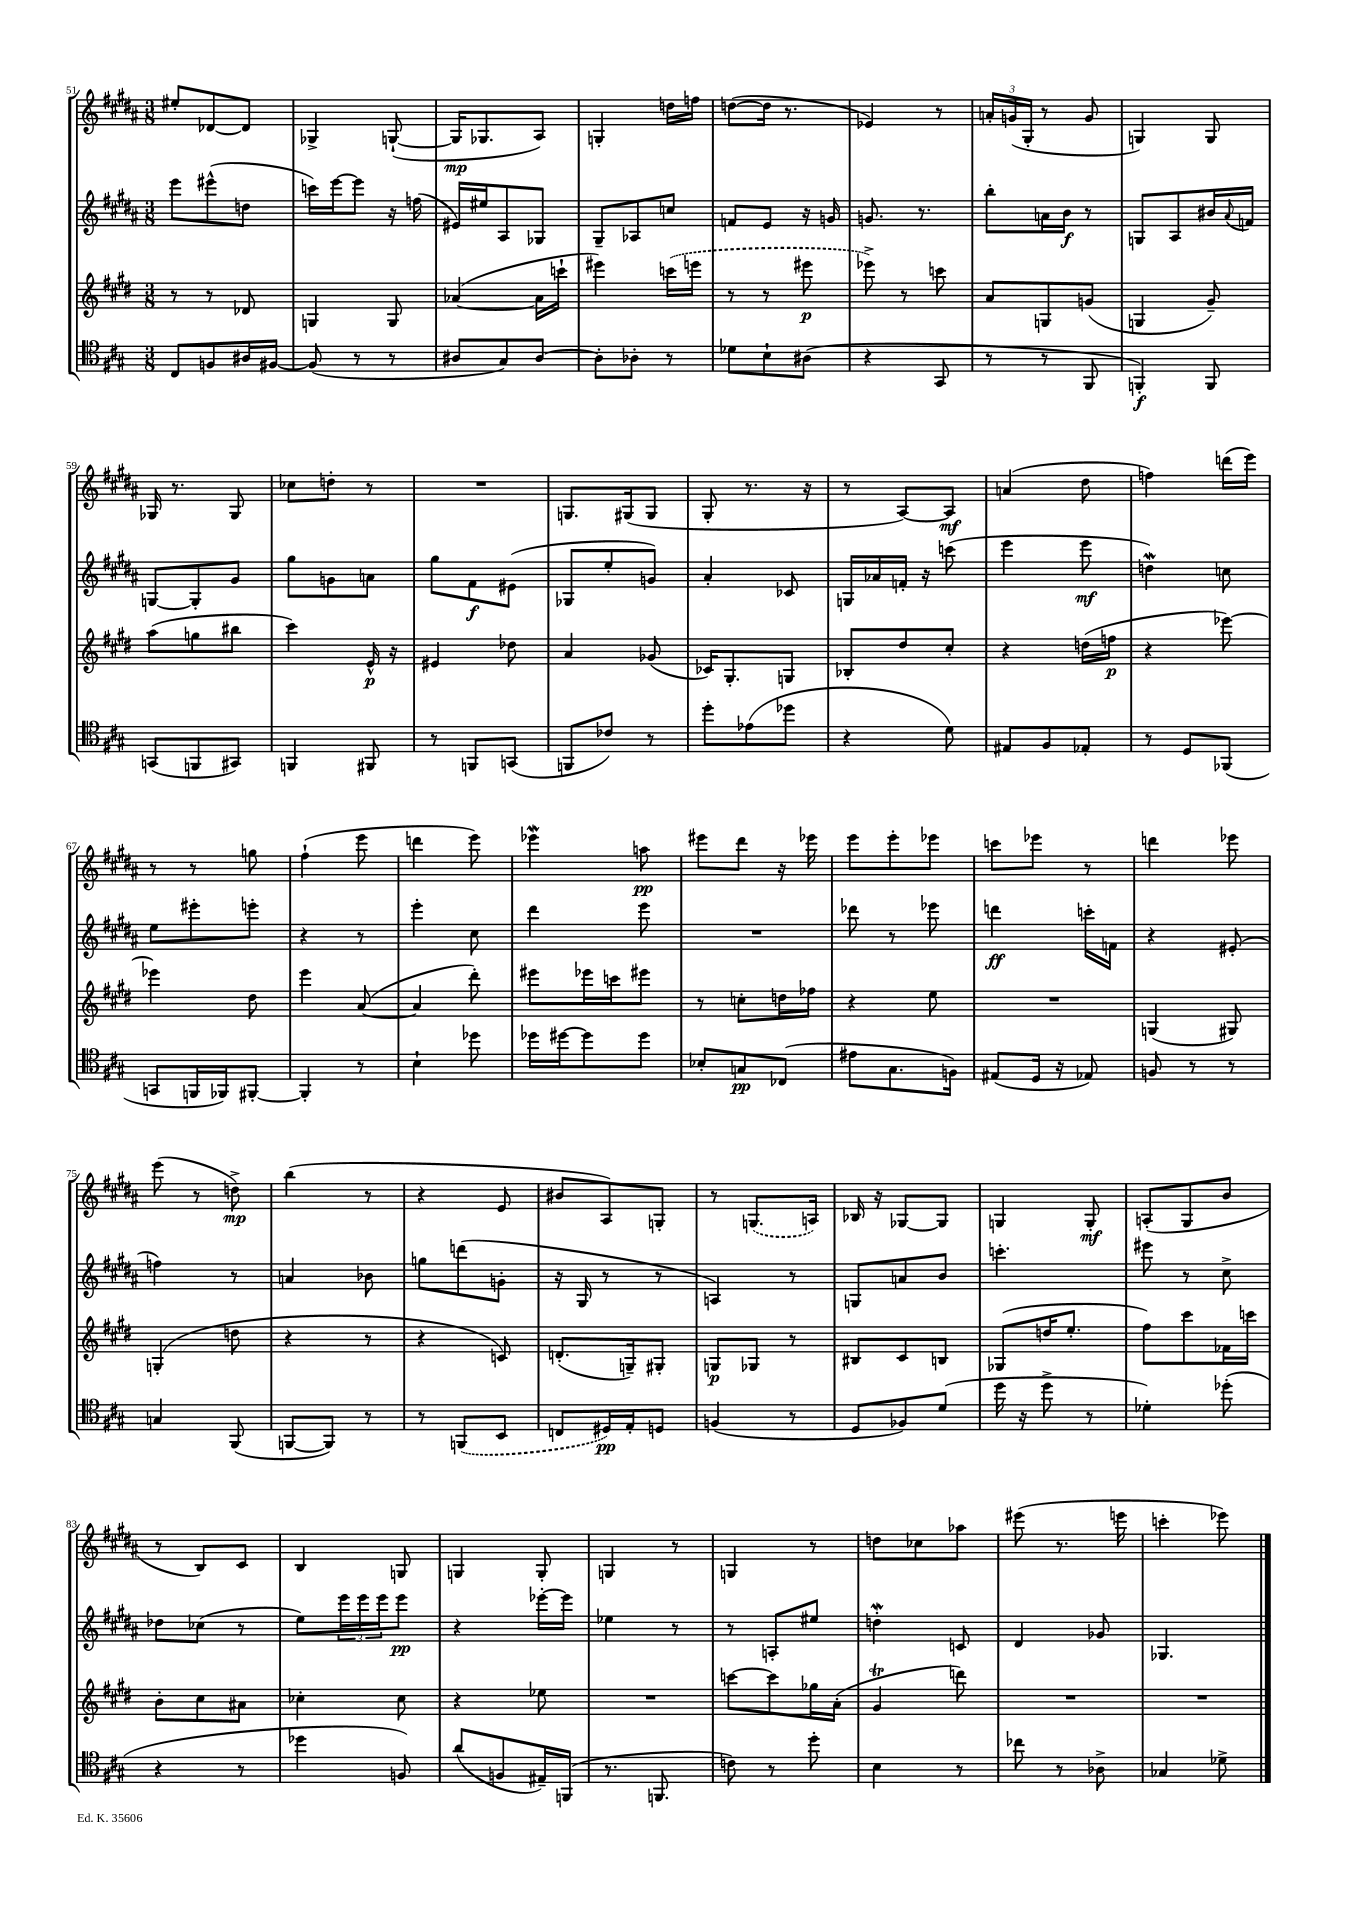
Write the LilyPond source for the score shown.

<<
\new StaffGroup <<
\new Staff = "s0" {
    \clef treble \key b \major \numericTimeSignature \time 3/8
    eis''8-. des'8~ des'8 |
    ges4-> g8~-!( |
    g16\mp ges8. ais8) |
    g4-. d''16 f''16 |
    d''8~( d''16 r8. |
    ees'4) r8 |
    \tuplet 3/2 { a'16-. g'16( gis16-. } r8 g'8 |
    g4) g8 |
    ges16 r8. ges8 |
    ces''8 d''8-. r8 |
    R4. |
    g8. gis16( gis8 |
    gis8-. r8. r16 |
    r8 ais8~) ais8\mf |
    a'4( dis''8 |
    f''4) d'''16( e'''16) |
    r8 r8 g''8 |
    fis''4-!( e'''8 |
    d'''4 e'''8) |
    ees'''4\mordent a''8\pp |
    eis'''8 dis'''8 r16 ees'''16 |
    e'''8 e'''8-. ees'''8 |
    c'''8 ees'''8 r8 |
    d'''4 ees'''8 |
    e'''8( r8 d''8->\mp) |
    b''4( r8 |
    r4 e'8 |
    bis'8 ais8) g8-. |
    r8 \once \slurDashed g8.( a16) |
    bes16 r16 ges8~ ges8 |
    g4 g8-.\mf |
    a8-.( gis8 b'8 |
    r8 b8) cis'8 |
    b4 g8 |
    g4 g8-. |
    g4 r8 |
    g4 r8 |
    d''8 ces''8 aes''8 |
    eis'''8( r8. e'''16 |
    c'''4-. ees'''8) \bar "|." |
}
\new Staff = "s1" {
    \clef treble \key b \major \numericTimeSignature \time 3/8
    e'''8 eis'''8-^( d''8 |
    c'''16) e'''16~ e'''8 r16 f''16( |
    eis'16) eis''16 ais8 ges8 |
    gis8-- aes8 c''8 |
    f'8 e'8 r16 g'16 |
    g'8. r8. |
    b''8-. a'16 b'16\f r8 |
    g8 ais8 bis'16 \appoggiatura { ais'8 } f'16 |
    g8~ g8-. gis'8 |
    gis''8 g'8 a'8 |
    gis''8 fis'8\f eis'8( |
    ges8 e''8-. g'8) |
    ais'4-. ces'8 |
    g16 aes'16 f'16-. r16 c'''8( |
    e'''4 e'''8\mf |
    d''4\mordent) c''8 |
    e''8 eis'''8-. e'''8-. |
    r4 r8 |
    e'''4-. cis''8 |
    dis'''4 e'''8 |
    R4. |
    des'''8 r8 ees'''8 |
    d'''4\ff c'''16-. f'16 |
    r4 eis'8-.( |
    f''4) r8 |
    a'4 bes'8 |
    g''8 d'''8( g'8-. |
    r16 gis16 r8 r8 |
    a4) r8 |
    g8 a'8 b'8 |
    c'''4.-. |
    eis'''8 r8 cis''8-> |
    des''8 ces''8( r8 |
    e''8) \tuplet 3/2 { e'''16 e'''16 e'''16 } e'''8\pp |
    r4 ees'''16~-. ees'''16 |
    ees''4 r8 |
    r8 a8-. eis''8 |
    d''4-.\mordent c'8 |
    dis'4 ges'8 |
    ges4. \bar "|." |
}
\new Staff = "s2" {
    \clef treble \key e \major \numericTimeSignature \time 3/8
    r8 r8 des'8 |
    g4 g8 |
    aes'4~( aes'16 c'''16-! |
    eis'''4) \once \slurDashed c'''16( e'''16 |
    r8 r8 eis'''8\p |
    ees'''8->) r8 c'''8 |
    a'8 g8 g'8( |
    g4 gis'8--) |
    a''8( g''8 bis''8 |
    cis'''4) e'16-^\p r16 |
    eis'4 des''8 |
    a'4 ges'8( |
    ces'16) gis8.-. g8 |
    bes8-. dis''8 cis''8-. |
    r4 d''16( f''16\p |
    r4 ees'''8~) |
    ees'''4 dis''8 |
    e'''4 a'8~( |
    a'4 dis'''8-.) |
    eis'''8 ees'''16 c'''16 eis'''8 |
    r8 c''8-. d''16 fes''16 |
    r4 e''8 |
    R4. |
    g4( gis8) |
    g4-.( d''8 |
    r4 r8 |
    r4 c'8) |
    d'8.-.( g16--) gis8-. |
    g8\p ges8 r8 |
    bis8 cis'8 b8 |
    ges8( d''16 e''8.-. |
    fis''8) cis'''8 fes'16 c'''16 |
    b'8-. cis''8 ais'8 |
    ces''4-. ces''8 |
    r4 ees''8 |
    R4. |
    c'''8~ c'''8 ges''16 a'16-.( |
    gis'4\trill d'''8) |
    R4. |
    R4. \bar "|." |
}
\new Staff = "s3" {
    \clef tenor \key a \major \numericTimeSignature \time 3/8
    cis8 f8 ais16 fis16~ |
    fis8( r8 r8 |
    ais8 gis8) ais8~ |
    ais8-. aes8-. r8 |
    des'8 b8-! ais8( |
    r4 gis,8 |
    r8 r8 fis,8 |
    f,4-.\f) f,8 |
    g,8( f,8 gis,8) |
    f,4 fis,8 |
    r8 f,8 g,8( |
    f,8 ces'8) r8 |
    d''8-. ees'8( des''8 |
    r4 d'8) |
    eis8 fis8 ees8-. |
    r8 d8 fes,8( |
    g,8 f,16 fes,16) fis,8~-. |
    fis,4-. r8 |
    b4-! des''8 |
    des''16 dis''16~ dis''8 dis''8 |
    bes8-. g8\pp ces8( |
    eis'8 gis8. f16) |
    eis8( d16 r16 ees8) |
    f8 r8 r8 |
    g4 fis,8( |
    f,8~ f,8) r8 |
    r8 \once \slurDashed f,8( b,8 |
    c8 dis16\pp) e16-. d8 |
    f4( r8 |
    d8 fes8) d'8( |
    d''16 r16 d''8-> r8 |
    des'4-.) des''8-.( |
    r4 r8 |
    des''4 f8) |
    a'8( f8 eis16--) f,16( |
    r8. f,8. |
    c'8) r8 d''8-. |
    b4 r8 |
    ces''8 r8 aes8-> |
    ges4 des'8-> \bar "|." |
}
>>
>>
\layout { \context { \Score currentBarNumber = #51 } }
